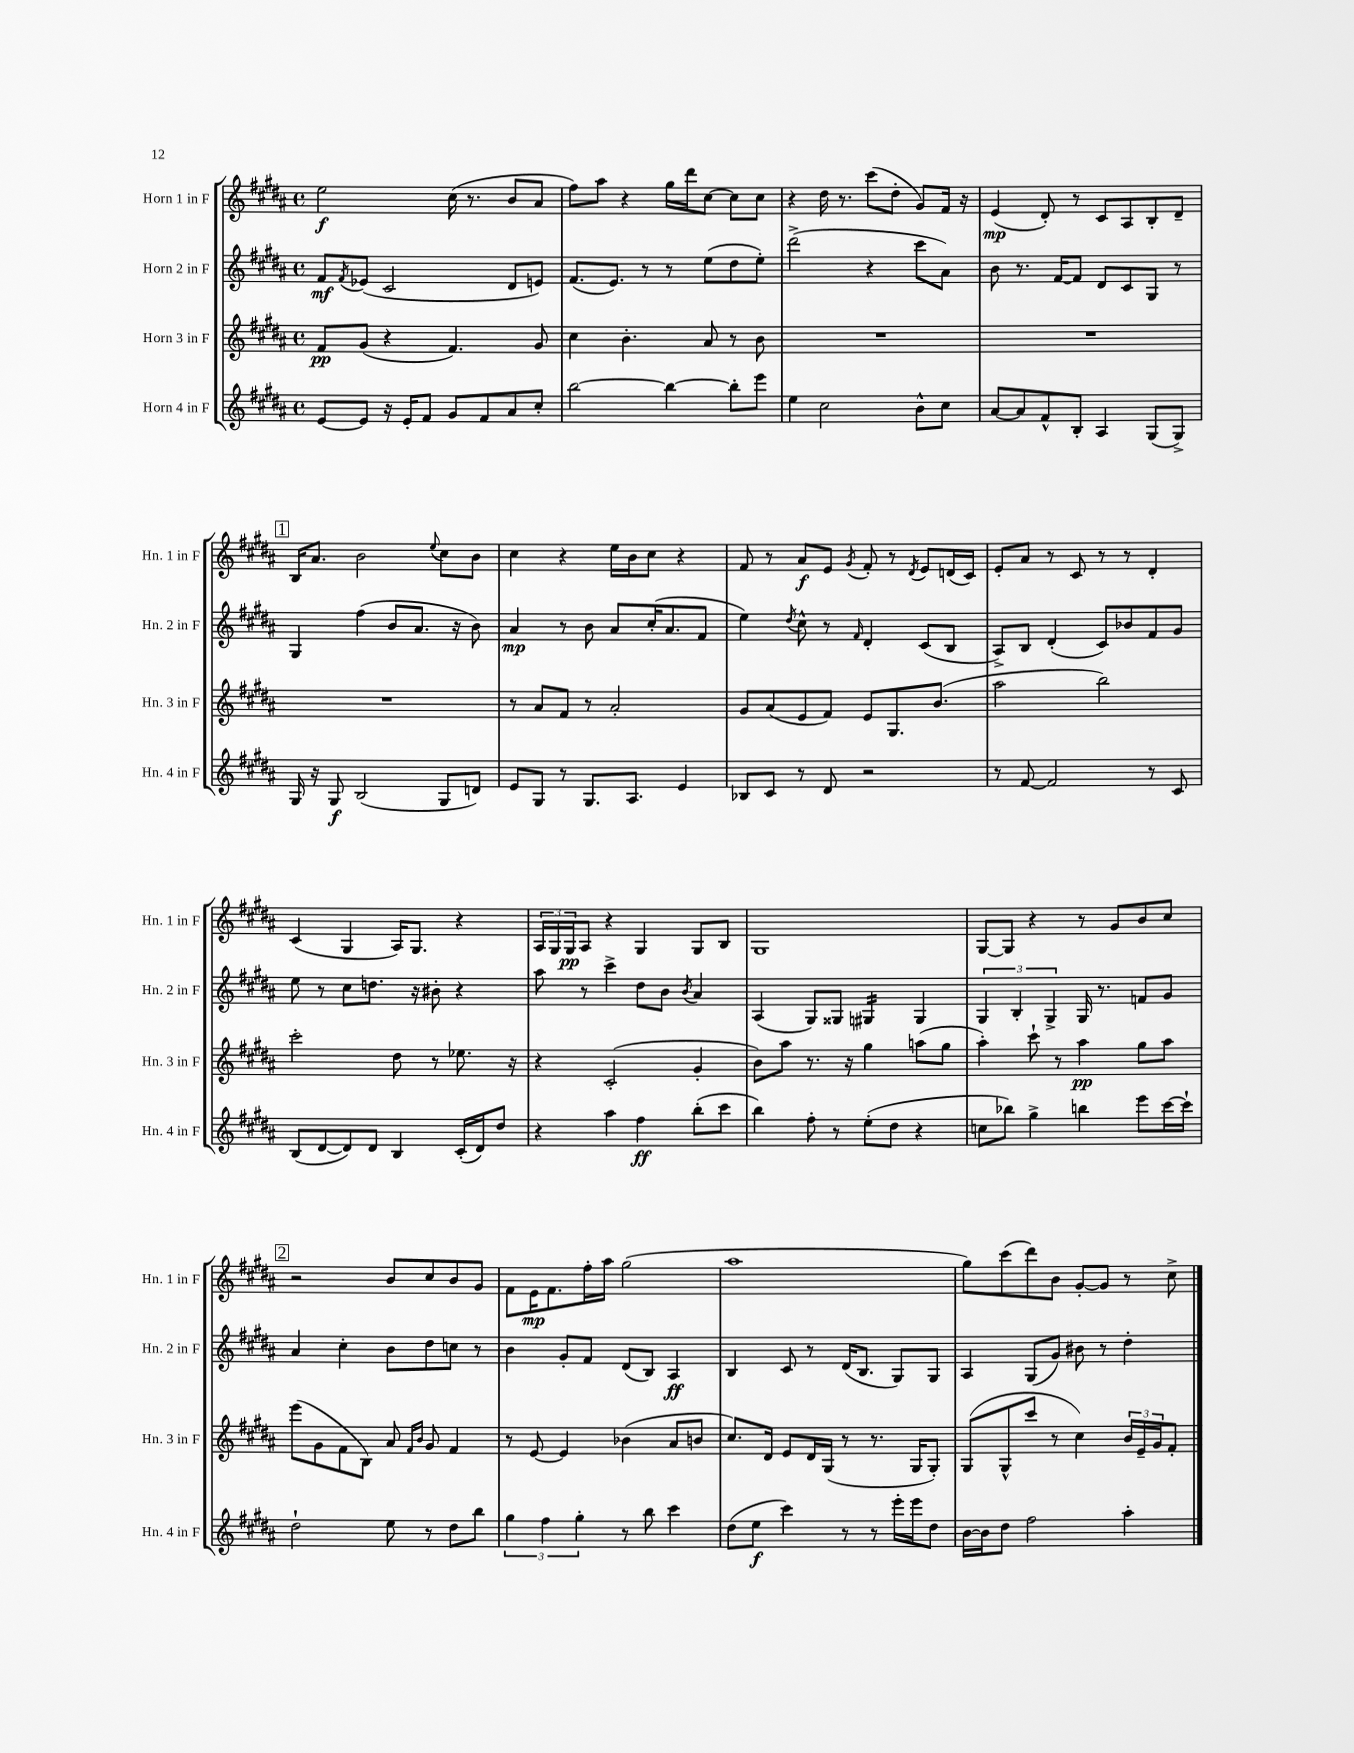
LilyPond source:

<<
\new StaffGroup <<
\new Staff = "s0" \with { instrumentName = "Horn 1 in F" shortInstrumentName = "Hn. 1 in F" } {
    \clef treble \key b \major \defaultTimeSignature \time 4/4
    e''2\f cis''16( r8. b'8 ais'8 |
    fis''8) ais''8 r4 gis''16 dis'''16 cis''8~ cis''8 cis''8 |
    r4 dis''16 r8. cis'''8( dis''8-. gis'8) fis'16 r16 |
    e'4\mp( dis'8-.) r8 cis'8 ais8 b8-. dis'8-- |
    \mark \markup { \box "1" } b16 ais'8. b'2 \appoggiatura { e''8 } cis''8 b'8 |
    cis''4 r4 e''16 b'16 cis''8 r4 |
    fis'8 r8 ais'8\f e'8 \acciaccatura { gis'8 } fis'8-. r8 \acciaccatura { dis'8 } e'8 d'16( cis'16) |
    e'8-. ais'8 r8 cis'8 r8 r8 dis'4-. |
    cis'4( gis4 ais16) gis8. r4 |
    \tuplet 3/2 { ais16 gis16 gis16\pp } ais8 r4 gis4 gis8 b8 |
    gis1 |
    gis8~ gis8 r4 r8 gis'8 b'8 cis''8 |
    \mark \markup { \box "2" } r2 b'8 cis''8 b'8 gis'8 |
    fis'8 e'16\mp fis'8. fis''16-. ais''16 gis''2( |
    ais''1 |
    gis''8) cis'''8( dis'''8) b'8 gis'8~-. gis'8 r8 cis''8-> \bar "|." |
}
\new Staff = "s1" \with { instrumentName = "Horn 2 in F" shortInstrumentName = "Hn. 2 in F" } {
    \clef treble \key b \major \defaultTimeSignature \time 4/4
    fis'8\mf \acciaccatura { fis'8 } ees'8( cis'2 dis'8 e'8) |
    fis'8.( e'8.) r8 r8 e''8( dis''8 e''8-.) |
    dis'''2->( r4 cis'''8 ais'8) |
    b'8 r8. fis'16~ fis'8 dis'8 cis'8 gis8 r8 |
    \mark \markup { \box "1" } gis4 fis''4( b'8 ais'8. r16 b'8) |
    ais'4\mp r8 b'8 ais'8 cis''16-.( ais'8. fis'8 |
    e''4) \acciaccatura { dis''8 } cis''8-^ r8 \grace { fis'16 } dis'4-. cis'8( b8 |
    ais8->) b8 dis'4-.( cis'8) bes'8 fis'8 gis'8 |
    e''8 r8 cis''8 d''8. r16 bis'8-. r4 |
    ais''8 r8 cis'''4-> dis''8 b'8 \acciaccatura { b'8 } ais'4 |
    ais4( gis8) gisis8 gis4:16 gis4 |
    \tuplet 3/2 { gis4 b4-. gis4-> } gis16 r8. f'8 gis'8 |
    \mark \markup { \box "2" } ais'4 cis''4-. b'8 dis''8 c''8 r8 |
    b'4 gis'8-. fis'8 dis'8( b8) ais4\ff |
    b4 cis'8 r8 dis'16( b8. gis8) gis8 |
    ais4 gis8( gis'8) bis'8 r8 dis''4-. \bar "|." |
}
\new Staff = "s2" \with { instrumentName = "Horn 3 in F" shortInstrumentName = "Hn. 3 in F" } {
    \clef treble \key b \major \defaultTimeSignature \time 4/4
    fis'8\pp gis'8( r4 fis'4.) gis'8 |
    cis''4 b'4.-. ais'8 r8 b'8 |
    R1 |
    R1 |
    \mark \markup { \box "1" } R1 |
    r8 ais'8 fis'8 r8 ais'2-. |
    gis'8 ais'8( e'8 fis'8) e'8 gis8. b'8.( |
    ais''2 b''2) |
    cis'''2-. dis''8 r8 ees''8. r16 |
    r4 cis'2-.( gis'4-. |
    b'8) ais''8 r8. r16 gis''4 a''8( gis''8 |
    ais''4-.) cis'''8-! r8 ais''4\pp gis''8 ais''8 |
    \mark \markup { \box "2" } e'''8( gis'8 fis'8 b8) ais'8 \grace { fis'16 b'16 } gis'8 fis'4 |
    r8 e'8~ e'4 bes'4( ais'8 b'8 |
    cis''8.) dis'16 e'8 dis'16 gis16( r8 r8. gis16 gis8-.) |
    gis8( gis8-^ cis'''8 r8 cis''4) \tuplet 3/2 { b'16 e'16-- gis'16 } fis'8-. \bar "|." |
}
\new Staff = "s3" \with { instrumentName = "Horn 4 in F" shortInstrumentName = "Hn. 4 in F" } {
    \clef treble \key b \major \defaultTimeSignature \time 4/4
    e'8~ e'8 r16 e'16-. fis'8 gis'8 fis'8 ais'8 cis''8-. |
    b''2~ b''4~ b''8-. e'''8 |
    e''4 cis''2 b'8-^ cis''8 |
    ais'8~ ais'8 fis'8-^ b8-. ais4 gis8( gis8->) |
    \mark \markup { \box "1" } gis16 r16 gis8\f b2( gis8 d'8) |
    e'8 gis8 r8 gis8. ais8. e'4 |
    bes8 cis'8 r8 dis'8 r2 |
    r8 fis'8~ fis'2 r8 cis'8 |
    b8( dis'8~ dis'8) dis'8 b4 cis'16-.( dis'16) dis''8 |
    r4 ais''4 fis''4\ff b''8-.( cis'''8 |
    b''4) fis''8-. r8 e''8-.( dis''8 r4 |
    c''8 bes''8) gis''4-> b''4 e'''8 cis'''16~ cis'''16-! |
    \mark \markup { \box "2" } dis''2-! e''8 r8 dis''8 b''8 |
    \tuplet 3/2 { gis''4 fis''4 gis''4-. } r8 b''8 cis'''4 |
    dis''8( e''8\f cis'''4) r8 r8 e'''16-. e'''16 dis''8 |
    b'16~ b'16 dis''8 fis''2 ais''4-. \bar "|." |
}
>>
>>
\layout { \context { \Score \remove "Bar_number_engraver" } }
